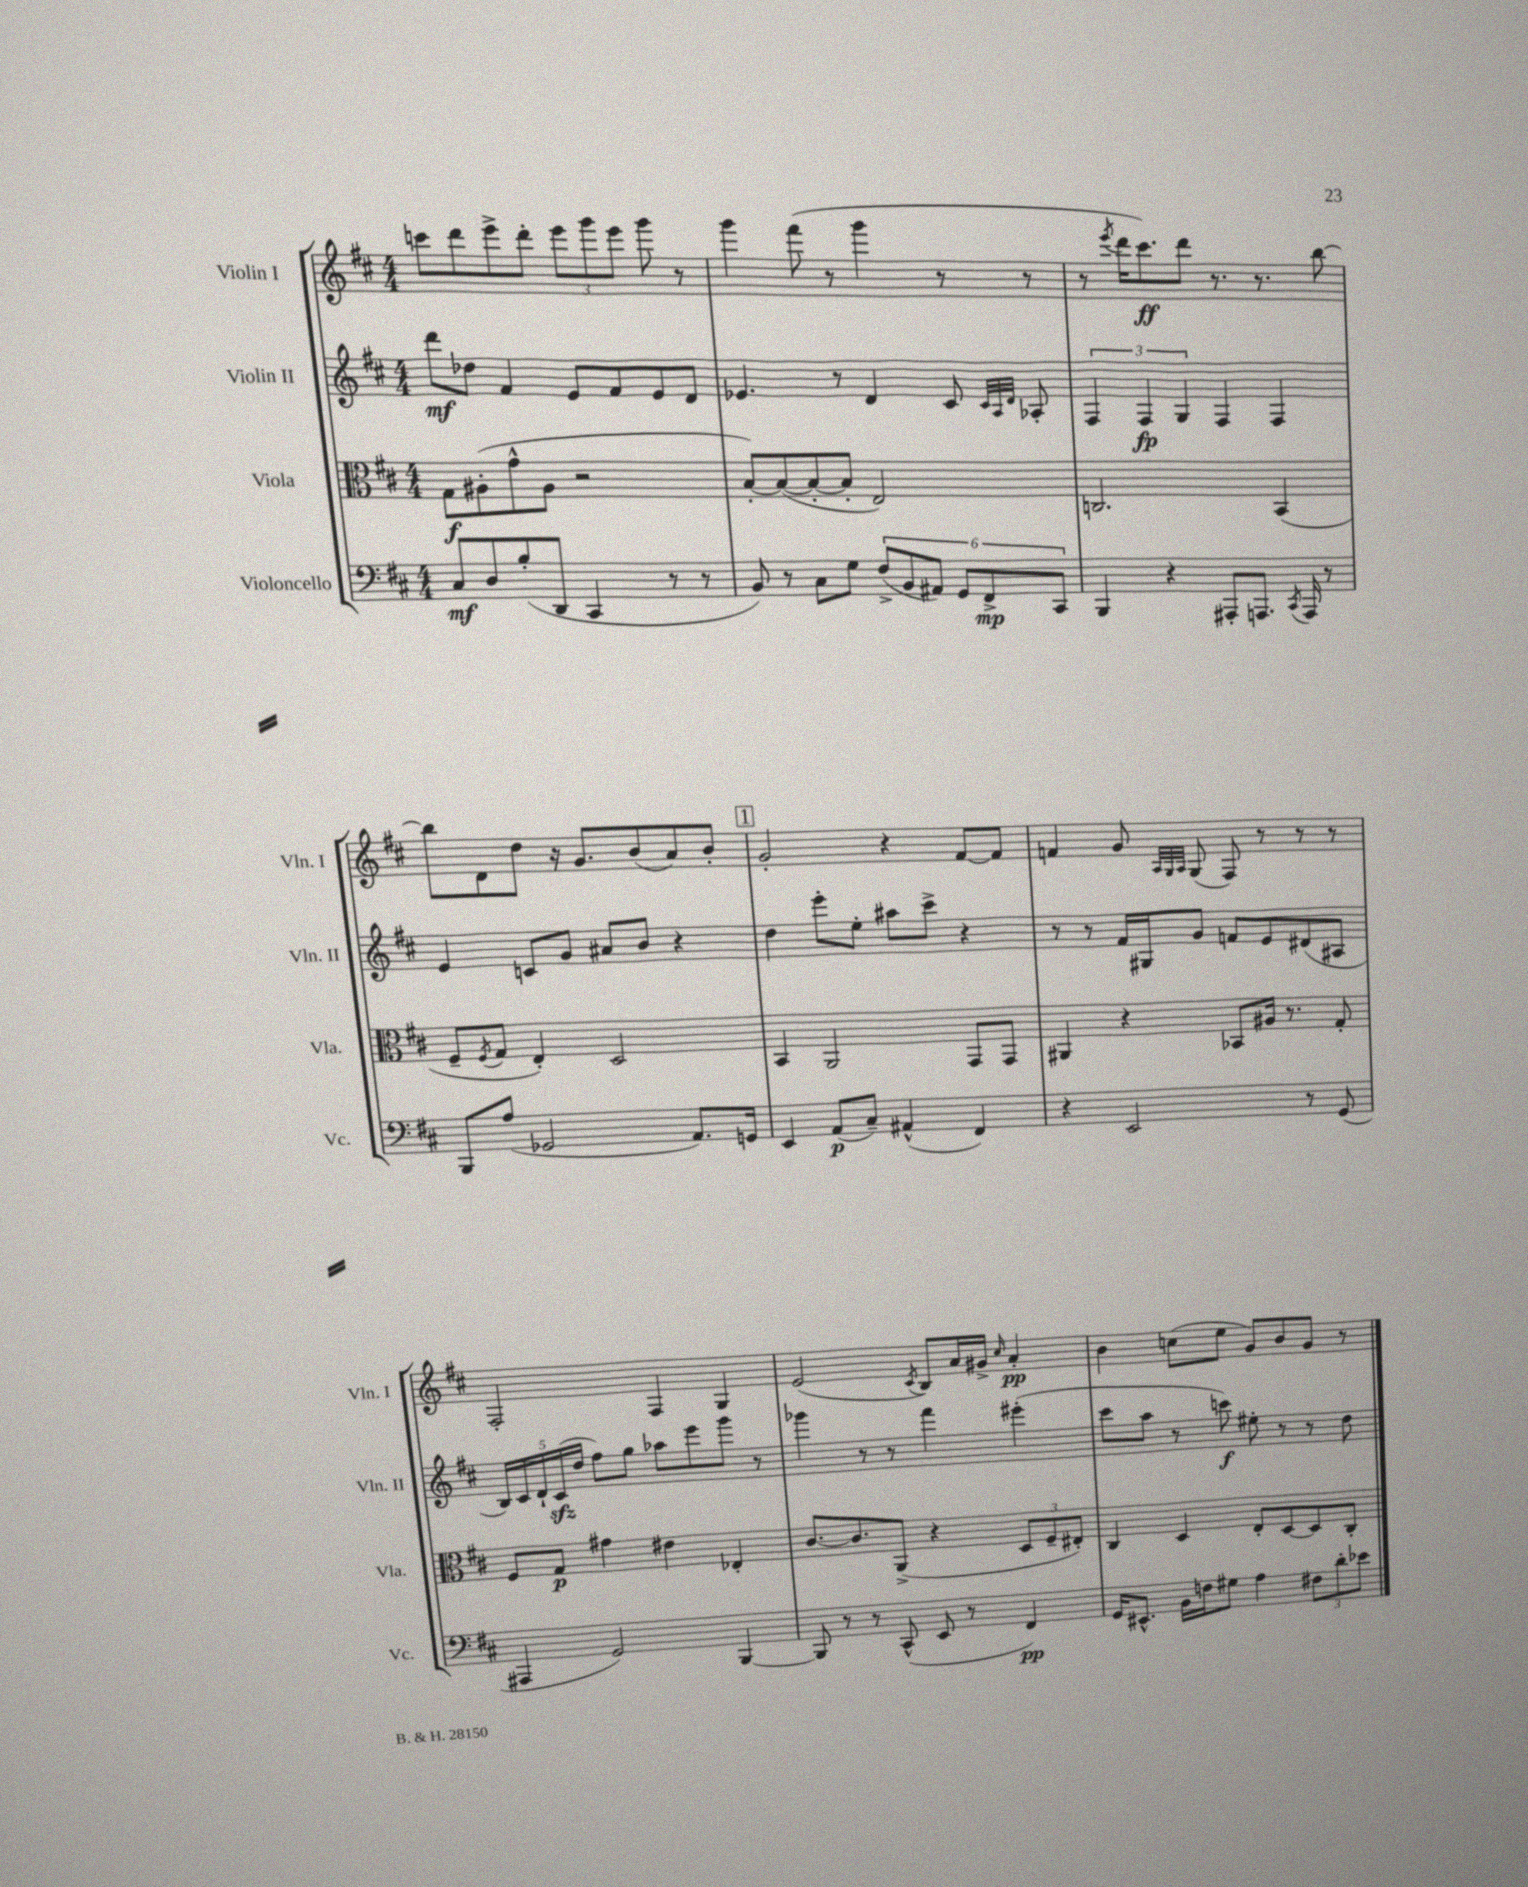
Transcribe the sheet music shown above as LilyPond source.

<<
\new StaffGroup <<
\new Staff = "s0" \with { instrumentName = "Violin I" shortInstrumentName = "Vln. I" } {
    \clef treble \key d \major \numericTimeSignature \time 4/4
    c'''8 d'''8 e'''8-> d'''8-. \tuplet 3/2 { e'''8 g'''8 e'''8 } g'''8 r8 |
    g'''4 fis'''8( r8 g'''4 r8 r8 |
    r8 \acciaccatura { e'''8 } d'''16 cis'''8.\ff) d'''8 r8. r8. b''8~ |
    b''8 d'8 d''8 r16 g'8. b'8( a'8) b'8-. |
    \mark \markup { \box "1" } g'2-. r4 fis'8~ fis'8 |
    f'4 g'8 \grace { a32 g32 a32 } g8( fis8) r8 r8 r8 |
    fis2-. fis4 g4 |
    e'2( \acciaccatura { cis'8 } b8) a'16 gis'16-> \grace { cis''16 } a'4-.\pp |
    b'4 c''8( e''8 g'8) b'8 g'8 r8 \bar "|." |
}
\new Staff = "s1" \with { instrumentName = "Violin II" shortInstrumentName = "Vln. II" } {
    \clef treble \key d \major \numericTimeSignature \time 4/4
    d'''8\mf des''8 fis'4 e'8 fis'8 e'8 d'8 |
    ees'4. r8 d'4 cis'8 \grace { cis'32 a32 d'32 } aes8-. |
    \tuplet 3/2 { fis4 fis4\fp g4 } fis4 fis4 |
    e'4 c'8 g'8 ais'8 b'8 r4 |
    \mark \markup { \box "1" } d''4 e'''8-. e''8-. ais''8 cis'''8-> r4 |
    r8 r8 fis'16 gis16 g'8 f'8 e'8 dis'8( ais8 |
    \tuplet 5/4 { b16) cis'16 d'16-! cis'16\sfz( d''16 } fis''8) g''8 aes''8 e'''8 g'''8 r8 |
    ges'''4 r8 r8 fis'''4 eis'''4-.( |
    cis'''8 a''8 r8 c'''8\f) eis''8-. r8 r8 d''8 \bar "|." |
}
\new Staff = "s2" \with { instrumentName = "Viola" shortInstrumentName = "Vla." } {
    \clef alto \key d \major \numericTimeSignature \time 4/4
    g8\f ais8-.( g'8-^ ais8 r2 |
    b8~-.) b8~( b8~-. b8-. e2) |
    c2. b,4( |
    fis8-- \acciaccatura { fis8 } g8 e4-.) d2 |
    \mark \markup { \box "1" } b,4 a,2 g,8 g,8 |
    ais,4 r4 bes,8 ais16 r8. g8-. |
    fis8 g8\p gis'4 eis'4 ees4-. |
    cis'8.~ cis'8. a,8->( r4 \tuplet 3/2 { d8 fis8-- eis8-.) } |
    cis4 d4 e8-. d8~ d8 cis8-. \bar "|." |
}
\new Staff = "s3" \with { instrumentName = "Violoncello" shortInstrumentName = "Vc." } {
    \clef bass \key d \major \numericTimeSignature \time 4/4
    cis8\mf d8 b8-.( d,8 cis,4 r8 r8 |
    b,8) r8 cis8 g8 \tuplet 6/4 { fis8->( b,8 ais,8) g,8 fis,8->\mp cis,8 } |
    b,,4 r4 ais,,8-. a,,8. \acciaccatura { cis,8 } a,,16 r8 |
    b,,8 a8( ges,2 a,8.) g,16 |
    \mark \markup { \box "1" } e,4 a,8\p( cis8--) ais,4-^( fis,4) |
    r4 e,2 r8 g,8( |
    ais,,4 g,2) b,,4~ |
    b,,8 r8 r8 cis,8-^( e,8 r8 fis,4\pp) |
    g,16 eis,8.-^ b,16 f16 gis8 a4 \tuplet 3/2 { fis8 d'8-. ees'8 } \bar "|." |
}
>>
>>
\layout { \context { \Score \remove "Bar_number_engraver" } }
